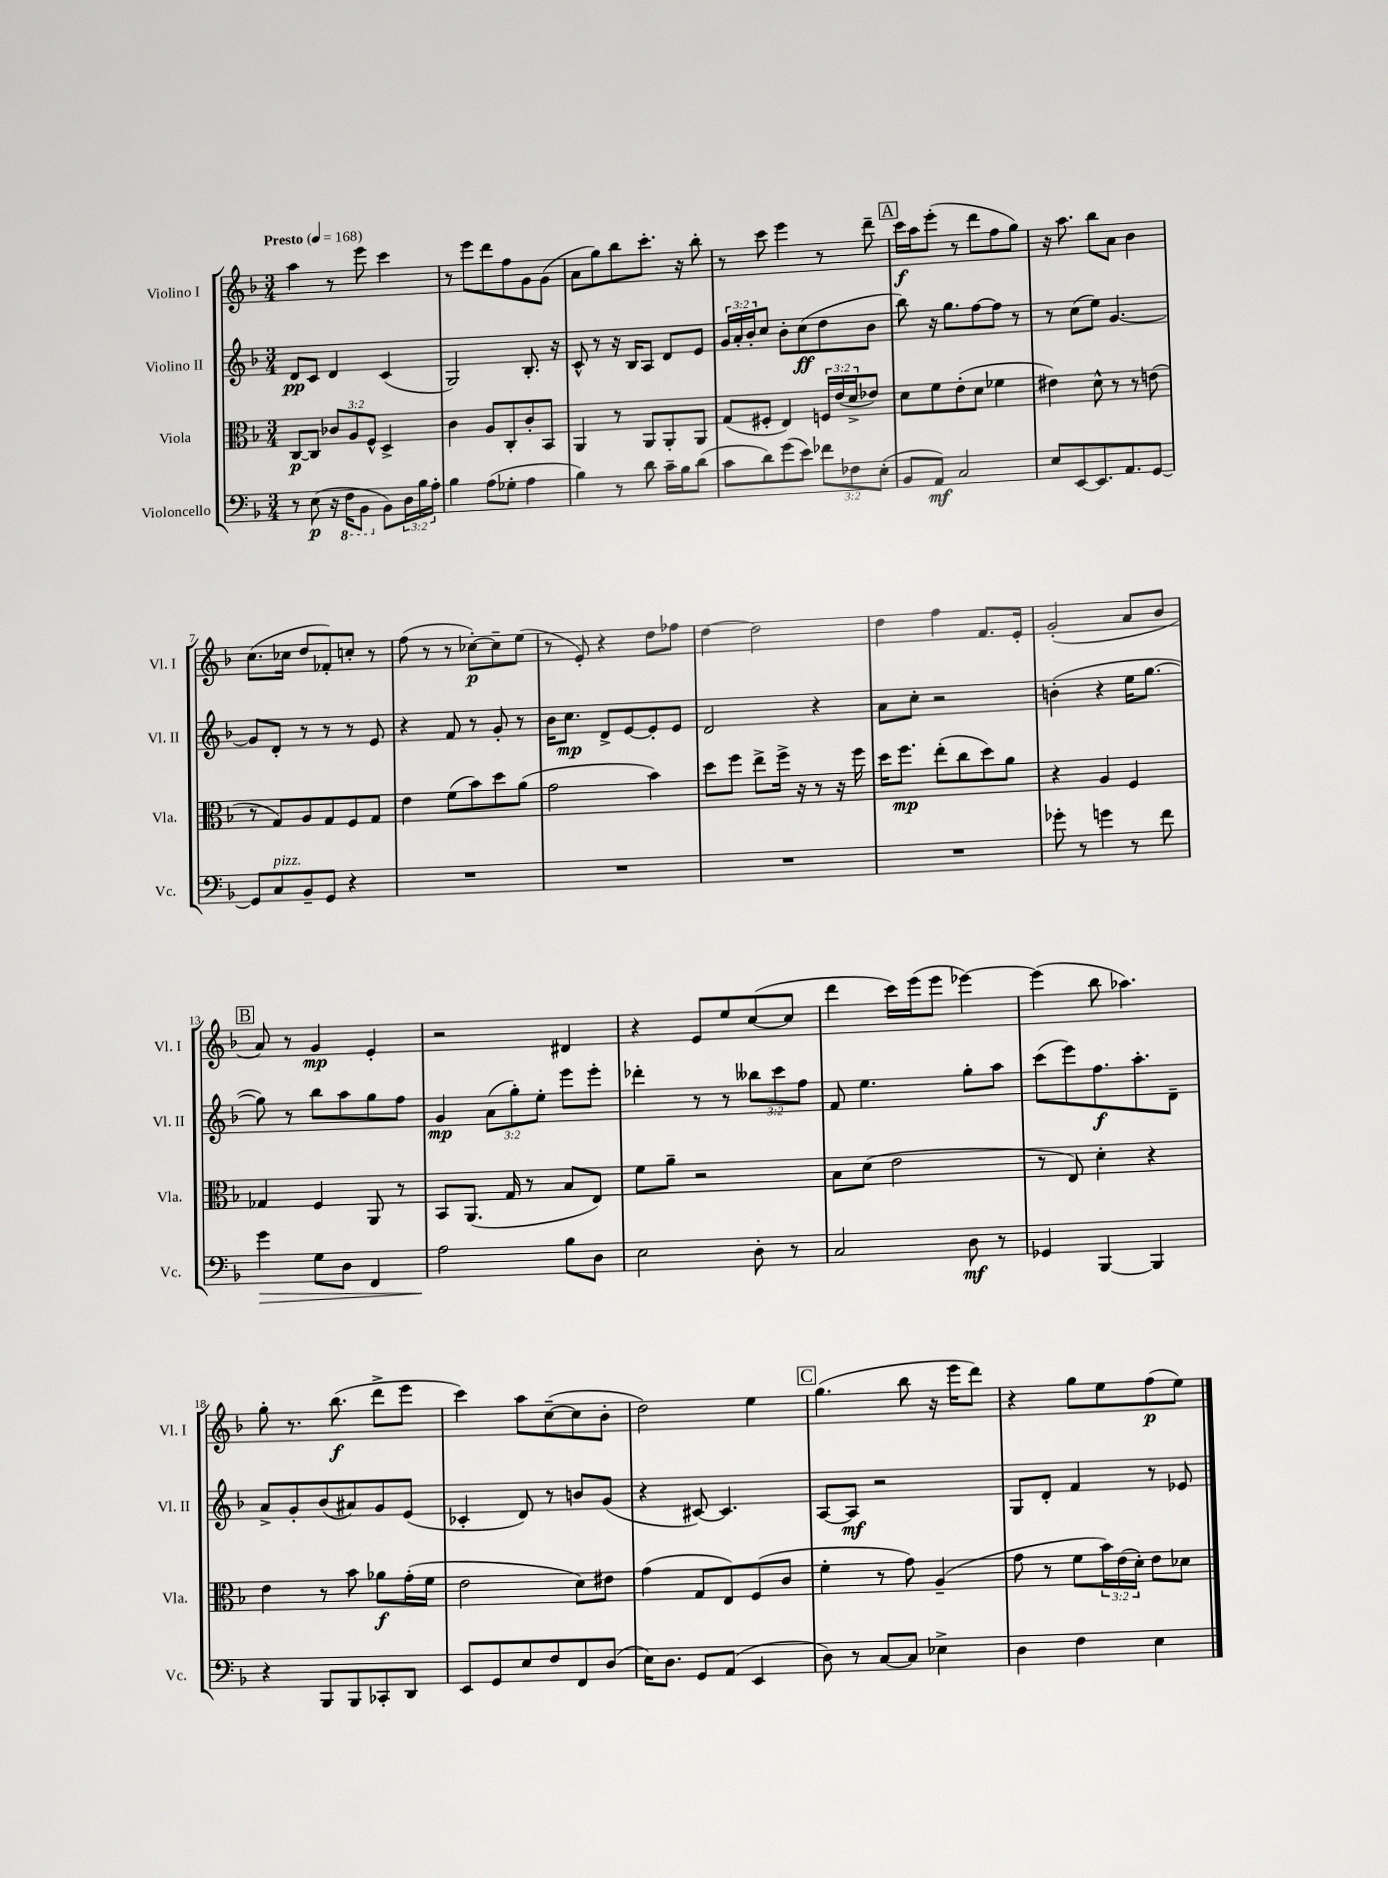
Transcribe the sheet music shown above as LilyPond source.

<<
\new StaffGroup <<
\new Staff = "s0" \with { instrumentName = "Violino I" shortInstrumentName = "Vl. I" } {
    \clef treble \key f \major \numericTimeSignature \time 3/4 \tempo "Presto" 4 = 168
    a''4 r8 e'''8 c'''4 |
    r8 e'''8 d'''8 f''8 g'8 g'8( |
    a'8 g''8) bes''8 c'''8.-. r16 bes''8-. |
    r8 c'''8 e'''4 r8 d'''8-- |
    \mark \markup { \box "A" } c'''16\f a''16 e'''8-.( r8 d'''8 f''8 g''8) |
    r16 a''8. bes''8 a'8 bes'4 |
    c''8.( ces''16 d''8 fes'8-.) c''8-. r8 |
    f''8( r8 r8 ces''8~-.\p) ces''8-- e''8( |
    r8 e'8-.) r4 d''8 fes''8 |
    d''4~ d''2 |
    d''4 f''4 f'8. e'16-. |
    g'2-.( a'8 bes'8 |
    \mark \markup { \box "B" } a'8) r8 g'4\mp e'4-. |
    r2 dis'4 |
    r4 e'8 e''8 c''8~( c''8 |
    d'''4 c'''16) e'''16( e'''8 ees'''4~) |
    ees'''4( bes''8 aes''4.) |
    g''8-. r8. bes''8.\f( d'''8-> e'''8 |
    c'''4) a''8 c''8~--( c''8 bes'8-. |
    d''2) e''4 |
    \mark \markup { \box "C" } g''4.( bes''8 r16 e'''16 d'''8) |
    r4 g''8 e''8 f''8\p( e''8) \bar "|." |
}
\new Staff = "s1" \with { instrumentName = "Violino II" shortInstrumentName = "Vl. II" } {
    \clef treble \key f \major \numericTimeSignature \time 3/4 \override Staff.TupletNumber.text = #tuplet-number::calc-fraction-text
    d'8\pp c'8 d'4 c'4( |
    g2) bes8.-. r16 |
    c'8-^ r8 r16 bes16 a8 d'8 e'8 |
    \tuplet 3/2 { g'16 a'16-. bes'16-. } c''8 bes'8-. c''8\ff( d''8 bes'8 |
    \mark \markup { \box "A" } bes''8) r16 g''8. f''8~ f''8 r8 |
    r8 c''8( e''8) g'4.~ |
    g'8 d'8-. r8 r8 r8 e'8 |
    r4 f'8 r8 g'8-. r8 |
    bes'16 c''8.\mp d'8-> e'8~ e'8-. e'8 |
    d'2 r4 |
    a'8 c''8-. r2 |
    b'4-.( r4 e''16 g''8.~ |
    \mark \markup { \box "B" } g''8) r8 bes''8 a''8 g''8 f''8 |
    g'4\mp \tuplet 3/2 { a'8( g''8-.) e''8-. } e'''8 e'''8-. |
    des'''4-. r8 r8 \tuplet 3/2 { beses''8 c'''8 f''8 } |
    f'8 e''4. g''8-. a''8 |
    c'''8( e'''8) f''8.\f a''8.-. d'8-- |
    a'8-> g'8-. bes'8( ais'8) g'8 e'8( |
    ces'4-. d'8) r8 b'8 g'8( |
    r4 cis'8~) cis'4. |
    \mark \markup { \box "C" } a8~ a8\mf r2 |
    g8 d'8-. f'4 r8 ees'8 \bar "|." |
}
\new Staff = "s2" \with { instrumentName = "Viola" shortInstrumentName = "Vla." } {
    \clef alto \key f \major \numericTimeSignature \time 3/4 \override Staff.TupletNumber.text = #tuplet-number::calc-fraction-text
    c8~\p c8 \tuplet 3/2 { ces'8 a8 f8-^ } d4-> |
    c'4 a8 c8-. c'8-. bes,8 |
    a,4 r8 a,8 a,8-. a,8 |
    g8( fis8-. e4) \tuplet 3/2 { f16 e'16( d'16-> } ees'8) |
    \mark \markup { \box "A" } d'8 f'8 e'8-.( d'8 fes'4 |
    eis'4) d'8-^ r8 r8 e'8( |
    r8 g8) a8 g8 f8 g8 |
    e'4 f'8( bes'8) d''8 a'8( |
    g'2 bes'4) |
    d''8 f''8 e''8-> f''16-> r16 r8 r16 f''16 |
    d''16 f''8.\mp e''8-.( c''8 d''8) a'8 |
    r4 a4 f4 |
    \mark \markup { \box "B" } ges4 f4 a,8 r8 |
    bes,8 a,8.( g16 r8 bes8 e8) |
    f'8 a'8-- r2 |
    bes8 d'8( e'2 |
    r8 e8) d'4-. r4 |
    e'4 r8 bes'8 aes'8\f g'16-.( f'16 |
    e'2 d'8) eis'8 |
    g'4( g8 e8) f8( c'8 |
    \mark \markup { \box "C" } f'4-. r8 g'8) a4--( |
    g'8 r8 f'8 \tuplet 3/2 { bes'16) e'16( d'16-.) } e'8 des'8 \bar "|." |
}
\new Staff = "s3" \with { instrumentName = "Violoncello" shortInstrumentName = "Vc." } {
    \clef bass \key f \major \numericTimeSignature \time 3/4 \override Staff.TupletNumber.text = #tuplet-number::calc-fraction-text
    r8 e8\p( r16 \ottava #-1 f,16 bes,,8 \ottava #0 bes,8) \tuplet 3/2 { d16 bes16 a16-. } |
    bes4 a8( ges8-. a4 |
    bes4) r8 d'8 c'16-- bes16 d'8( |
    c'8 d'8) g'8( e'8) \tuplet 3/2 { fes'8 fes8 e8-.( } |
    \mark \markup { \box "A" } bes,8 a,8\mf) c2 |
    e8 e,8~ e,8. a,8. g,8~ |
    g,8 c8^\markup { \italic "pizz." } bes,8-- g,8 r4 |
    R2. |
    R2. |
    R2. |
    R2. |
    ges'8-. r8 g'4 r8 f'8 |
    \mark \markup { \box "B" } g'4\> g8 d8 f,4 |
    a2\! bes8 d8 |
    e2 d8-. r8 |
    c2 d8\mf r8 |
    ges,4 bes,,4~ bes,,4 |
    r4 bes,,8 bes,,8 ces,8-. d,8 |
    e,8 g,8 e8 f8 f,8 d8( |
    e16) d8. g,8 a,8( e,4 |
    \mark \markup { \box "C" } d8) r8 c8~ c8 ees4-> |
    d4 f4 e4 \bar "|." |
}
>>
>>
